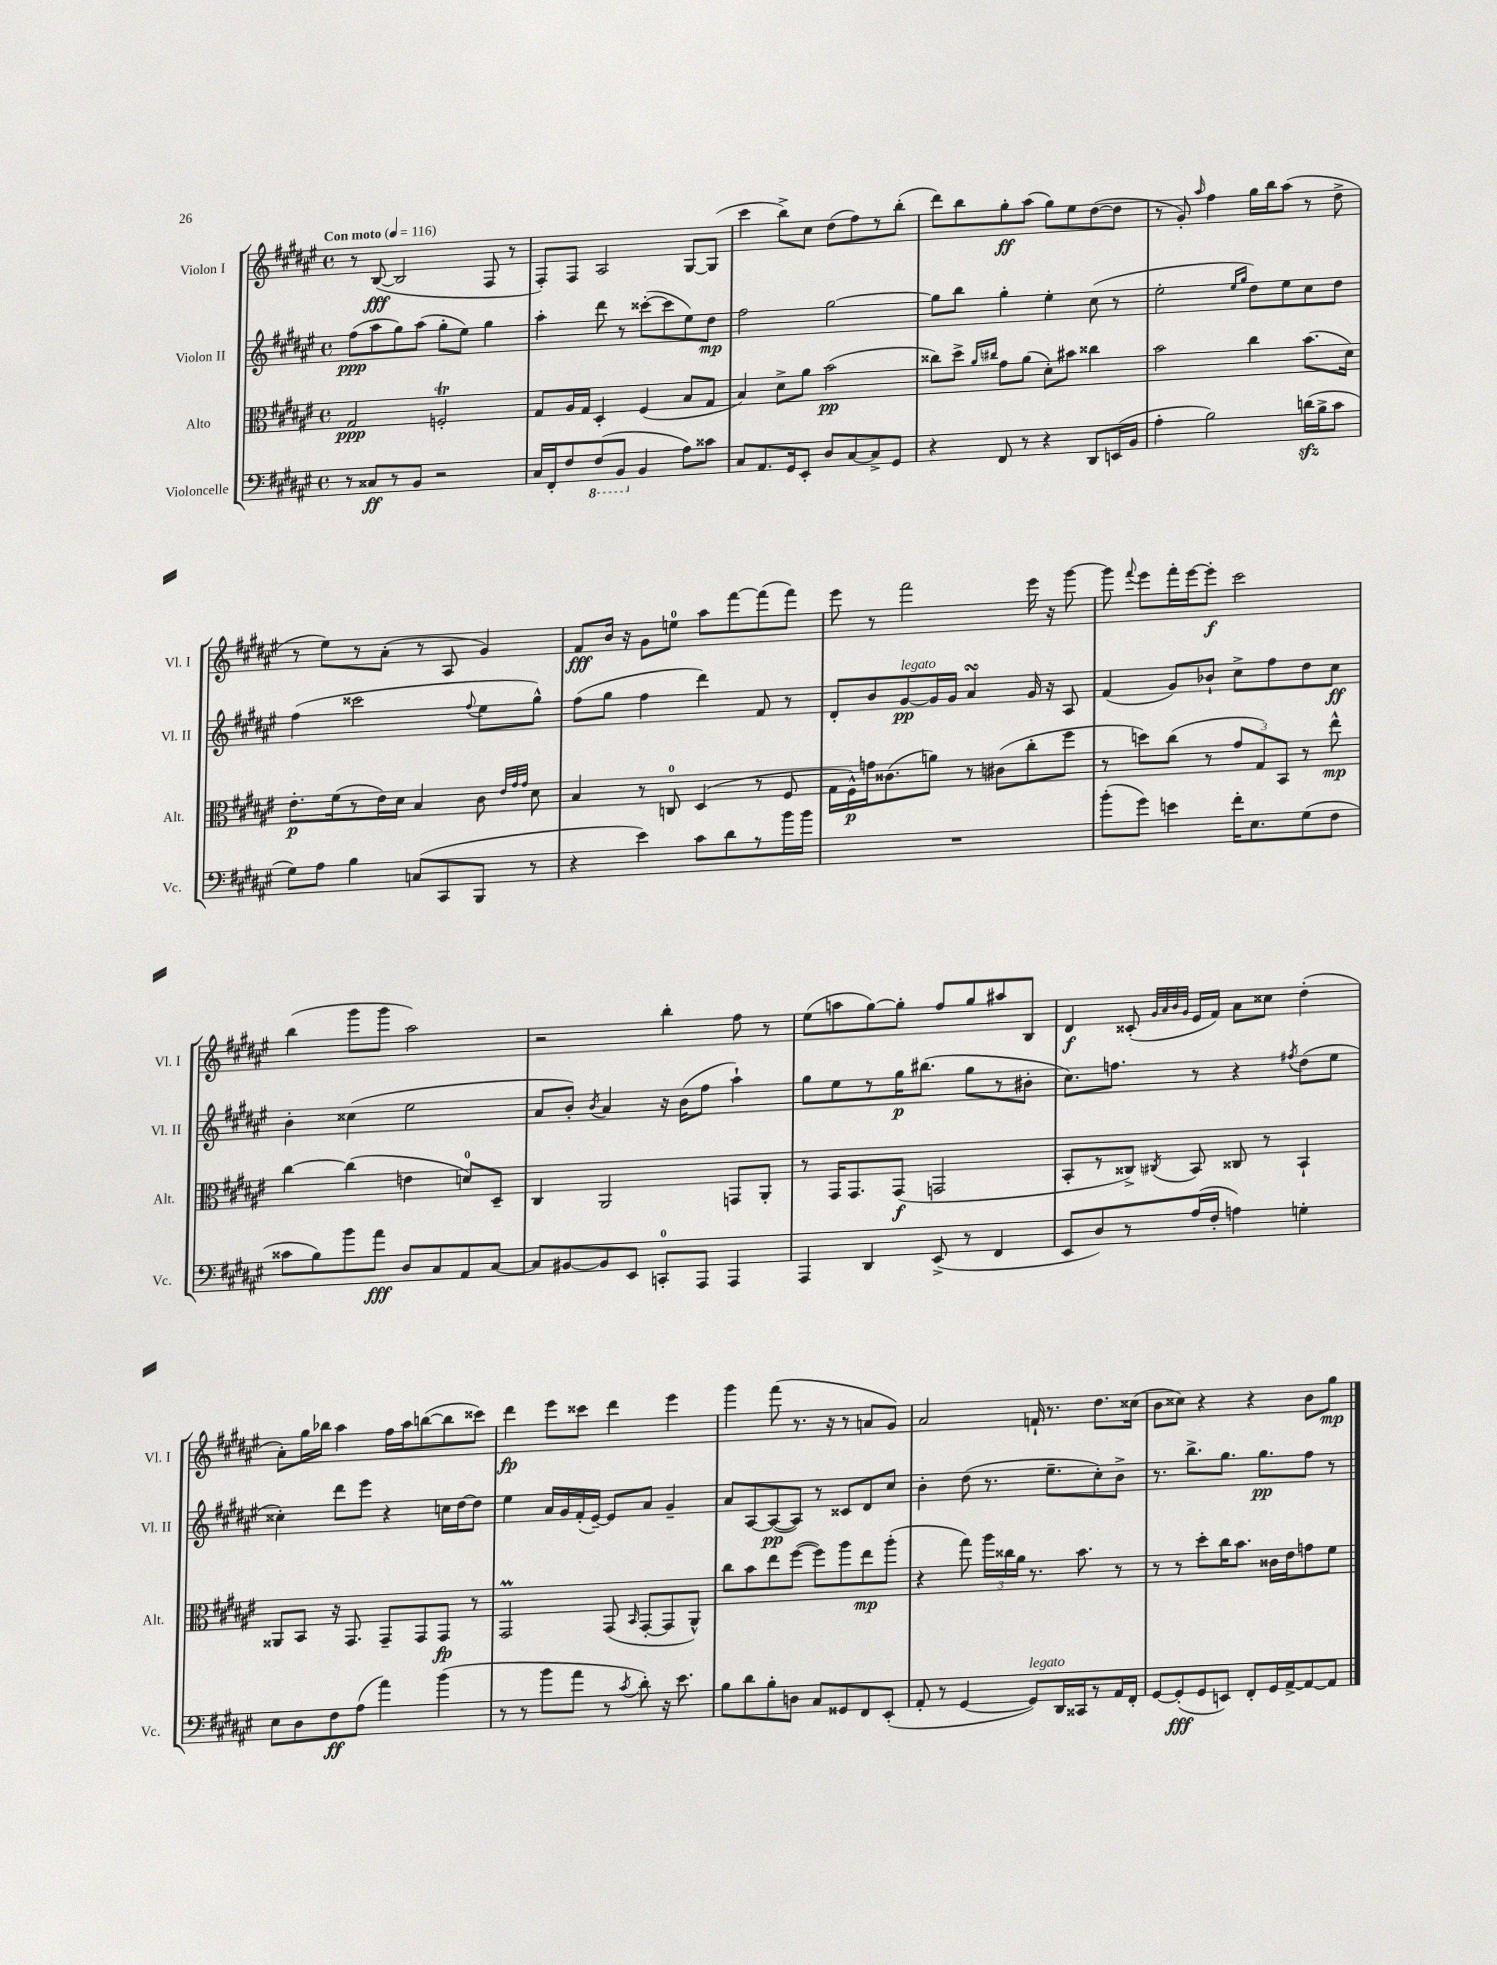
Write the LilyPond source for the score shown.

<<
\new StaffGroup <<
\new Staff = "s0" \with { instrumentName = "Violon I" shortInstrumentName = "Vl. I" } {
    \clef treble \key fis \major \defaultTimeSignature \time 4/4 \tempo "Con moto" 4 = 116
    \autoBeamOff r8 b8~\fff( b2 fis8 r8 |
    fis8[-.) fis8] ais2 gis8[~ gis8]( |
    cis'''4 b''8[->) cis''8] dis''8[( fis''8) r8 b''8]-.( |
    dis'''8[) b''8 gis''8-.\ff ais''8]( gis''8[) eis''8 dis''8~( dis''8] |
    r8 gis'8-.) \grace { ais''16 } fis''4 gis''16[ b''16 ais''8]( r8 dis''8-> |
    r8 eis''8[) r8 ais'8]-.( r8 ais8 gis'4) |
    fis'8[\fff b'16] r16 gis'8[ e''8]-0 ais''8[ fis'''8~ fis'''8( fis'''8]) |
    eis'''8 r8 fis'''2 eis'''16 r16 gis'''8~ |
    gis'''8 \appoggiatura { fis'''8 } eis'''8[ fis'''16-. eis'''16~ eis'''8]-.\f cis'''2 |
    b''4( gis'''8[ gis'''8] ais''2) |
    r2 b''4-. fis''8 r8 |
    eis''8[( a''8 gis''8~) gis''8]-. fis''8[ gis''8 ais''8 b8] |
    dis'4\f cisis'8-.( \grace { gis'32[ ais'32 b'32 gis'32] } eis'16[ fis'16]) ais'8[ cisis''8] dis''4-.( |
    ais'8[-.) gis''16 bes''16] ais''4 fis''16[ ais''16 b''8~( b''8 cisis'''8]) |
    dis'''4\fp eis'''8[ cisis'''8] dis'''4 eis'''4 |
    gis'''4 fis'''8( r8. r16 r8 a'8[ gis'8]) |
    ais'2 f'16-! r8. dis''8.[ cisis''16]( |
    b'8[ cisis''8]) r4 r4 b'8[ gis''8]\mp \bar "|." |
}
\new Staff = "s1" \with { instrumentName = "Violon II" shortInstrumentName = "Vl. II" } {
    \clef treble \key fis \major \defaultTimeSignature \time 4/4
    \autoBeamOff fis''8[\ppp( ais''8 gis''8) ais''8]( gis''8[-. eis''8]) gis''4 |
    ais''4-. dis'''8 r8 cisis'''8[~-.( cisis'''8 eis''8) dis''8]\mp |
    fis''2 gis''2~ |
    gis''8[ b''8] gis''4-. eis''4-. cis''8( r8 |
    eis''2-. \grace { eis''16[ gis''16] } dis''8[) eis''8 cis''8 dis''8] |
    fis''4( cisis'''2 \appoggiatura { fis''8 } eis''8[ gis''8]-^) |
    fis''8[( gis''8] fis''4 dis'''4) fis'8 r8 |
    dis'8[-. b'8 gis'8~\pp^\markup { \italic "legato" } gis'16 gis'16] ais'4\turn gis'16 r16 ais8 |
    fis'4( gis'8[) bes'8]-! cis''8[-> fis''8 dis''8 cis''8]\ff |
    b'4-. cisis''4( eis''2 |
    ais'8[ b'8]-.) \acciaccatura { b'8 } ais'4 r16 b'16[( fis''8] ais''4-!) |
    gis''8[ eis''8 r8 gis''16\p bis''8.]( gis''8[ r8 bis'8]-. |
    cis''8.[) f''8.] r8 r4 \acciaccatura { fis''8 } dis''8[( eis''8] |
    cisis''4-.) dis'''8[ eis'''8] r4 c''16[ dis''16~ dis''8] |
    eis''4 ais'16[ gis'16 fis'16-.( eis'16]~--) eis'8[ ais'8] gis'4-- |
    ais'8[ ais8~ ais8~\pp( ais8]) r8 cisis'8[ dis'8 cis''8] |
    b'4-. dis''8( r8. eis''8.[-- cis''8-.) b'8]-> |
    r8. b''8.[-> gis''8.] gis''8.[\pp fis''8] r8 \bar "|." |
}
\new Staff = "s2" \with { instrumentName = "Alto" shortInstrumentName = "Alt." } {
    \clef alto \key fis \major \defaultTimeSignature \time 4/4
    \autoBeamOff gis2\ppp f2-.\trill |
    gis8[ ais16 gis16] dis4-. fis4( b8[ gis8] |
    b4) dis'8[-> ais'8] b'2\pp( |
    cisis''8[) dis''8]-> \grace { ais'16[ cis''16] } gis'8[ ais'8]( dis'8[-.) bis'8] cisis''4 |
    b'2 cis''4 b'8.[( dis'16]) |
    eis'8.[-.\p fis'16( r8 eis'16) dis'16] b4 cis'8 \grace { eis'32[ gis'32 gis'32] } dis'8 |
    b4 r8 c8-0 dis4( r8 fis8 |
    gis16[ fis16-^\p) g'16 cisis'8.( a'8]) r8 cis'8[( cis''8-. fis''8] |
    r8 d''8[) cis''8]( r8 \tuplet 3/2 { gis'8[ gis8) b,8] } r8 eis''8-^\mp |
    cis''4~ cis''4( e'4 d'8[-0) dis8]-- |
    cis4 ais,2 g,8[ ais,8]-. |
    r8 gis,16[ gis,8. gis,8]\f( g,2 |
    b,8[-. r8 cisis8]->) \acciaccatura { cis8 } b,8 cisis8 r8 b,4-! |
    aisis,8[ b,8] r16 gis,8. gis,8[-- gis,8 gis,8]\fp r8 |
    gis,2\prall gis,8( \grace { b,16 } gis,8[~-. gis,8 ais,8]-^) |
    cis''8[ b'8 eis''8 fis''8]~( fis''8[) ais''8 eis''8\mp ais''8]-.( |
    r4 gis''8) \tuplet 3/2 { ais''16[ cisis''16 ais'16] } r8. b'8. r8 |
    r8 r8 dis''8[-. cis''16 b'8.] cisis'16[ eis'16 g'8 fis'8] \bar "|." |
}
\new Staff = "s3" \with { instrumentName = "Violoncelle" shortInstrumentName = "Vc." } {
    \clef bass \key fis \major \defaultTimeSignature \time 4/4
    \autoBeamOff r8 cisis8[\ff r8 b,8] r2 |
    cis16[ fis,16-. fis8 \ottava #-1 fis,8( b,,8] \ottava #0 b,4 ais8[) cisis'8] |
    cis8[ ais,8. gis,16 eis,8]-. dis8[ cis8~ cis8-> gis,8] |
    r4 fis,8 r8 r4 dis,8[ e,16( b,16] |
    ais4-. b2) d'16[\sfz( b16-> cis'8] |
    gis8[) ais8] b4 c8[( cis,8 b,,8] r8 |
    r4 eis'4) cis'8[ dis'8 r8 b'16 b'16] |
    R1 |
    b'8[-.( gis'8]) e'4 fis'16[-. eis8. gis8( fis8] |
    cisis'8[ b8) b'8 ais'8]\fff dis8[ cis8 ais,8 cis8]~ |
    cis8[ bis,8~ bis,8 eis,8] c,8[-0-. ais,,8] ais,,4 |
    ais,,4 dis,4 eis,8->( r8 fis,4 |
    eis,8[ dis8) r8 ais16( fis16]-. a4) g4-. |
    eis8[ dis8 fis8\ff ais8]( ais'4) b'4( |
    r8 r8 b'8[ ais'8] r8 \acciaccatura { cis'8 } dis'8-.) r16 eis'8. |
    b8[ dis'8 b8-. d8] cis8[ gisis,8 fis,8 eis,8]-.( |
    ais,8-. r8 gis,4~ gis,8[^\markup { \italic "legato" }) dis,16 cisis,16 r8 ais,16 fis,16]-. |
    gis,8[~ gis,8-.\fff( gis,8 e,8]) fis,8[-. gis,16 ais,16~-> ais,8~ ais,8] \bar "|." |
}
>>
>>
\layout { \context { \Score \remove "Bar_number_engraver" } }
